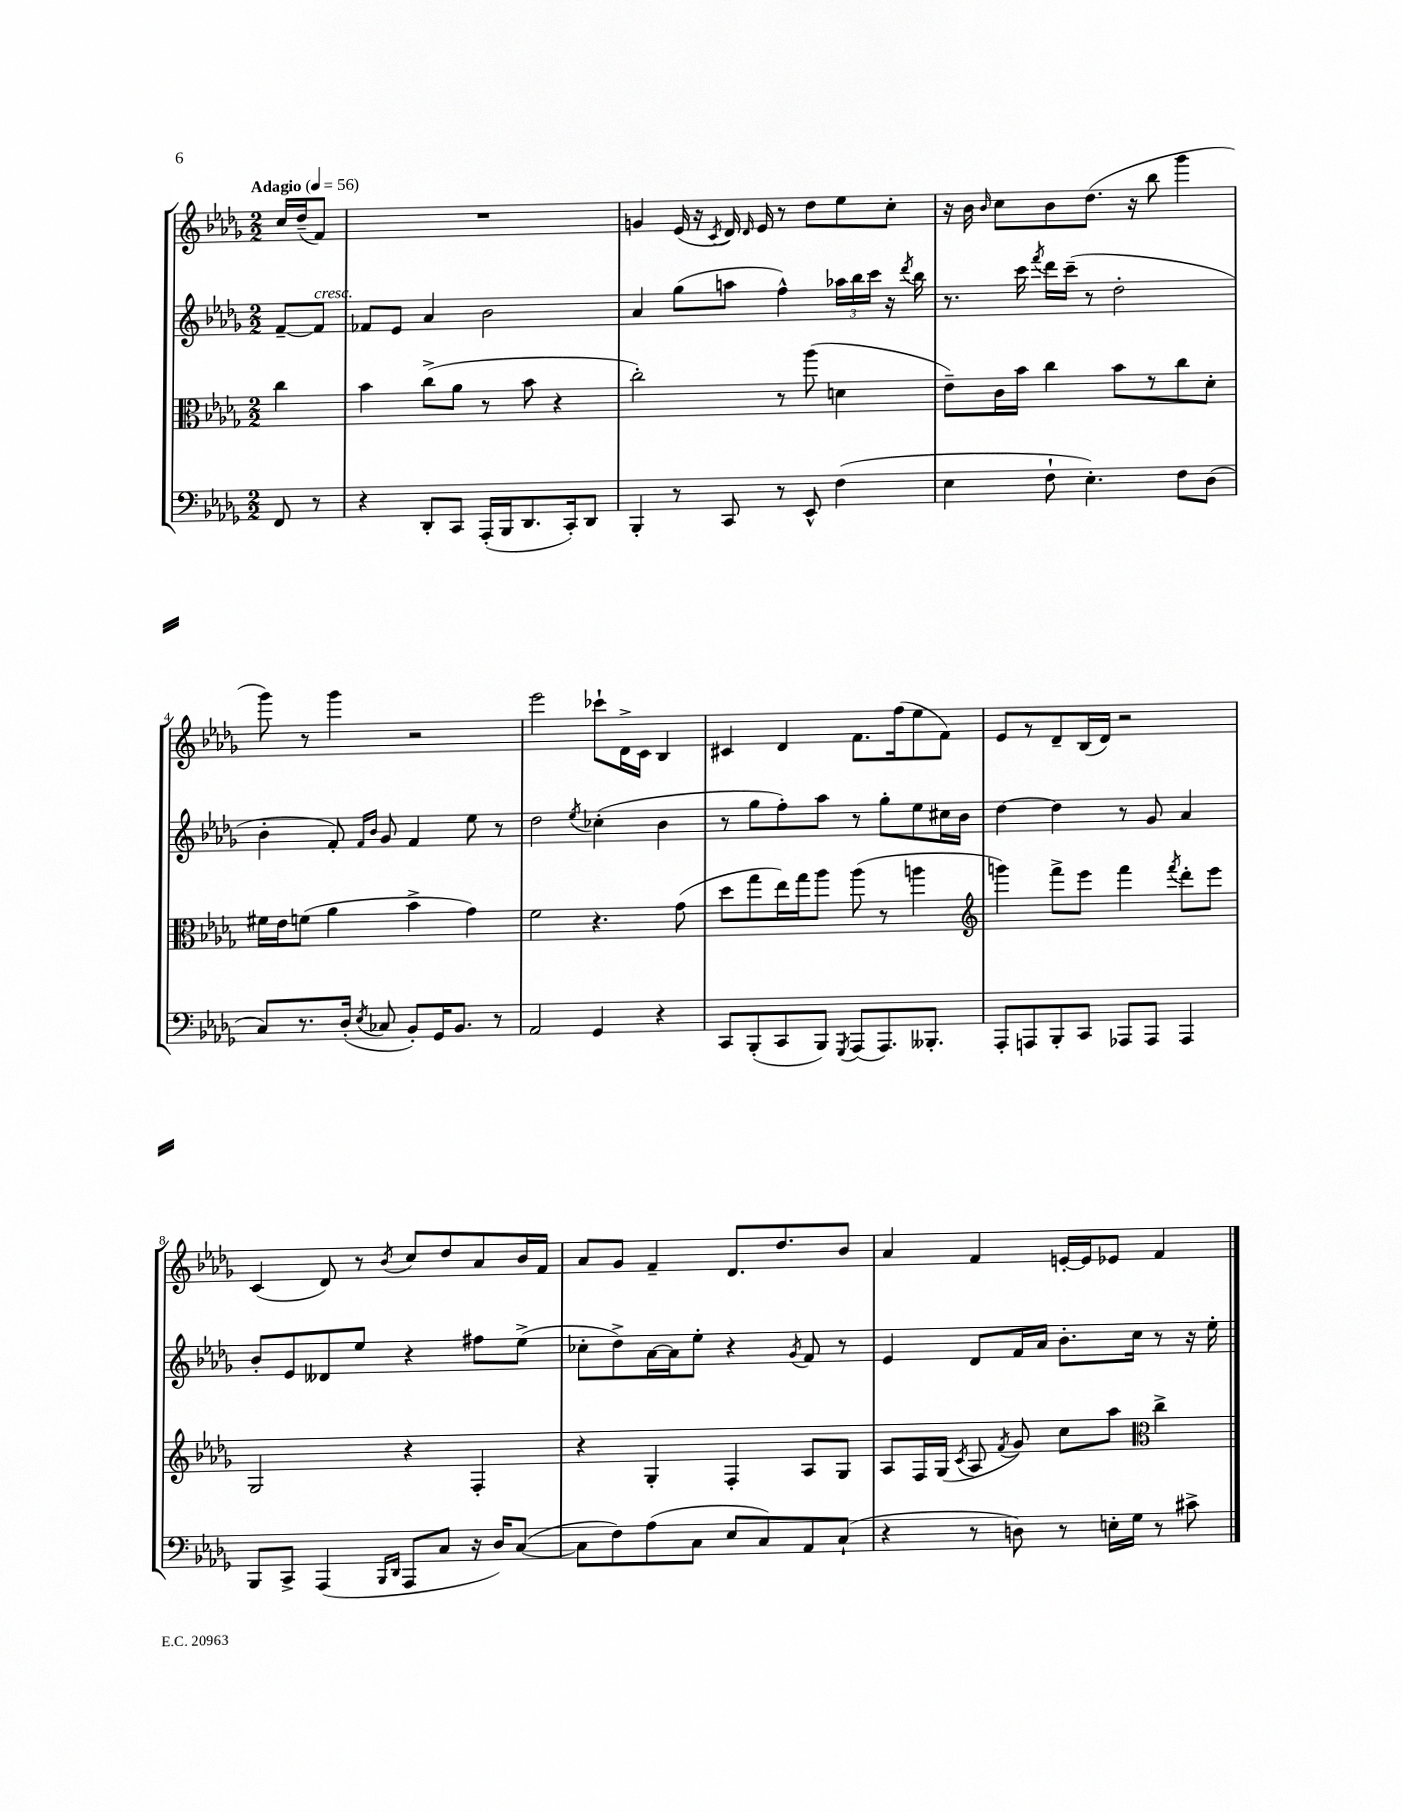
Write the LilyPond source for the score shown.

<<
\new StaffGroup <<
\new Staff = "s0" {
    \clef treble \key des \major \numericTimeSignature \time 2/2 \partial 4 \tempo "Adagio" 4 = 56
    \autoBeamOff c''16[ des''16--( f'8]) |
    R1 |
    g'4 ees'16( r16 \acciaccatura { c'8 } des'16) \grace { des'16 } ees'16 r8 des''8[ ees''8 c''8]-. |
    r16 bes'16 \grace { bes'16 } c''8[ bes'8 des''8.]( r16 bes''8 ges'''4 |
    ges'''8) r8 ges'''4 r2 |
    ees'''2 ces'''8[-! des'16-> c'16] bes4 |
    cis'4 des'4 f'8.[ f''16( ees''8 f'8]) |
    ees'8[ r8 des'8-- bes16( des'16]) r2 |
    c'4( des'8) r8 \acciaccatura { bes'8 } c''8[ des''8 aes'8 bes'16 f'16] |
    aes'8[ ges'8] f'4-- des'8.[ des''8. bes'8] |
    aes'4 f'4 e'16[~-. e'16 ees'8] f'4 \bar "|." |
}
\new Staff = "s1" {
    \clef treble \key des \major \numericTimeSignature \time 2/2 \partial 4
    \autoBeamOff f'8[~-- f'8]^\markup { \italic "cresc." } |
    fes'8[ ees'8] aes'4 bes'2 |
    aes'4 ges''8[( a''8] f''4-^) \tuplet 3/2 { aes''16[ bes''16 c'''16] } r16 \acciaccatura { des'''8 } bes''16 |
    r8. c'''16 \acciaccatura { f'''8 } des'''16[ c'''16]--( r8 des''2-. |
    bes'4-. f'8-.) \grace { f'16[ bes'16] } ges'8 f'4 ees''8 r8 |
    des''2 \acciaccatura { ees''8 } ces''4-.( bes'4 |
    r8 ges''8[ f''8-.) aes''8] r8 ges''8[-. ees''8 cis''16 bes'16] |
    des''4~ des''4 r8 ges'8 aes'4 |
    bes'8[-. ees'8 deses'8 ees''8] r4 fis''8[ ees''8]->( |
    ces''8[-. des''8->) aes'16~ aes'16 ees''8]-. r4 \acciaccatura { ges'8 } f'8 r8 |
    ees'4 des'8[ f'16 aes'16] bes'8.[-. c''16] r8 r16 ees''16-. \bar "|." |
}
\new Staff = "s2" {
    \clef alto \key des \major \numericTimeSignature \time 2/2 \partial 4
    \autoBeamOff c''4 |
    bes'4 c''8[->( aes'8] r8 bes'8 r4 |
    c''2-.) r8 aes''8( d'4 |
    ees'8[--) c'16 bes'16] c''4 bes'8[ r8 c''8 des'8]-. |
    fis'16[ ees'16 f'8]( aes'4 bes'4-> ges'4) |
    f'2 r4. ges'8( |
    des''8[ ges''8 ees''16) ges''16 aes''8] aes''8( r8 a''4 |
    \clef treble g'''4) f'''8[-> ees'''8] f'''4 \acciaccatura { f'''8 } des'''8[-. ees'''8] |
    ges2 r4 f4-. |
    r4 ges4-. f4-. aes8[ ges8] |
    aes8[ f16 ges16]( \acciaccatura { c'8 } aes8 \acciaccatura { f'8 } ges'8) c''8[ aes''8] \clef alto c''4-> \bar "|." |
}
\new Staff = "s3" {
    \clef bass \key des \major \numericTimeSignature \time 2/2 \partial 4
    \autoBeamOff f,8 r8 |
    r4 des,8[-. c,8] aes,,16[-.( bes,,16 des,8. c,16-.) des,8] |
    bes,,4-. r8 c,8 r8 ees,8-^ f4( |
    ees4 f8-! ees4.-.) f8[ des8]( |
    c8[) r8. des16]-.( \acciaccatura { ees8 } ces8 bes,8[-.) ges,16 bes,8.] r8 |
    aes,2 ges,4 r4 |
    c,8[ bes,,8-.( c,8 bes,,8]) \acciaccatura { ges,,8 } aes,,8[( aes,,8.) beses,,8.]-. |
    aes,,8[-. a,,8 bes,,8-. c,8] aes,,8[ aes,,8] aes,,4 |
    bes,,8[ c,8]-> aes,,4( \grace { bes,,16[ des,16] } aes,,8[ c8] r16 des16[) c8]~( |
    c8[ f8) aes8( c8] ees8[ c8) aes,8 c8]-!( |
    r4 r8 d8) r8 e16[-. ges16] r8 cis'8-> \bar "|." |
}
>>
>>
